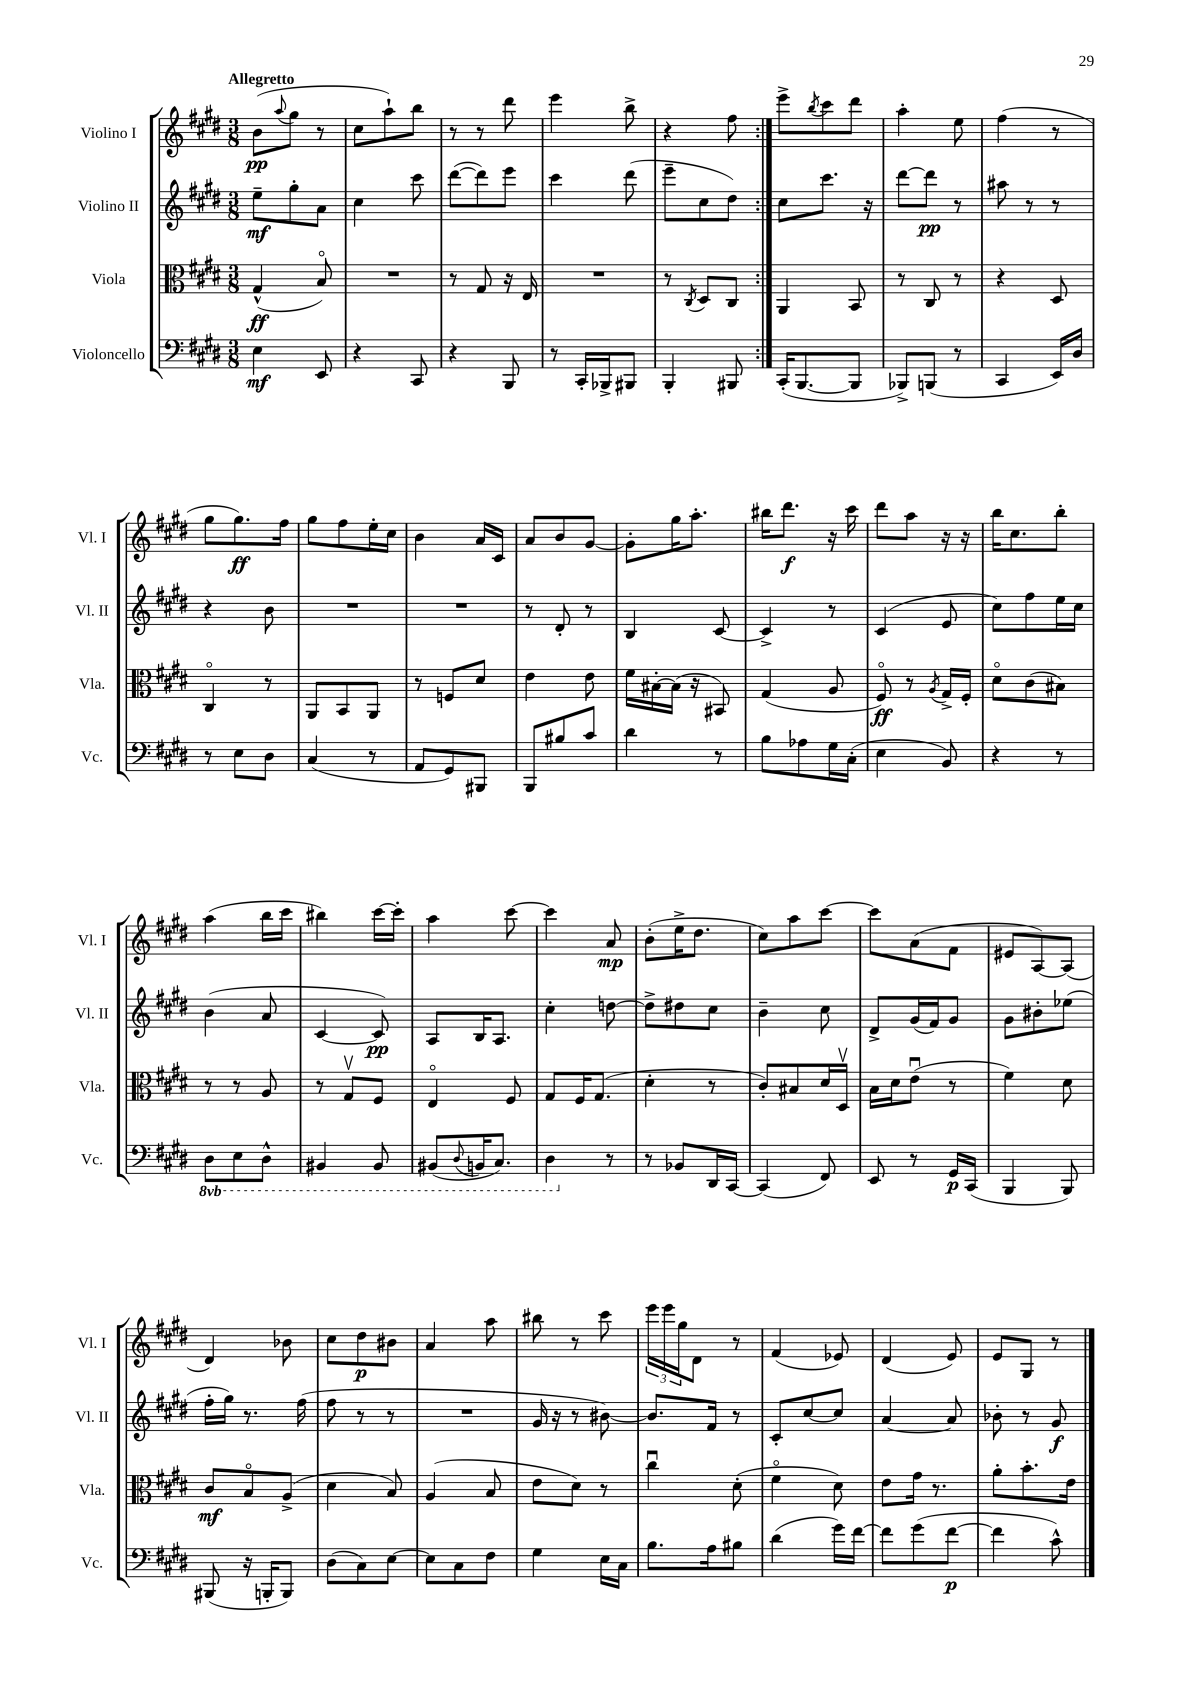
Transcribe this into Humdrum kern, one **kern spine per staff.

**kern	**dynam	**kern	**dynam	**kern	**dynam	**kern	**dynam
*part4	*part4	*part3	*part3	*part2	*part2	*part1	*part1
*staff4	*staff4	*staff3	*staff3	*staff2	*staff2	*staff1	*staff1
*I"Violoncello	*	*I"Viola	*	*I"Violino II	*	*I"Violino I	*
*I'Vc.	*	*I'Vla.	*	*I'Vl. II	*	*I'Vl. I	*
*clefF4	*	*clefC3	*	*clefG2	*	*clefG2	*
*k[f#c#g#d#]	*	*k[f#c#g#d#]	*	*k[f#c#g#d#]	*	*k[f#c#g#d#]	*
*M3/8	*	*M3/8	*	*M3/8	*	*M3/8	*
=1	=1	=1	=1	=1	=1	=1	=1
!	!	!	!	!	!	!LO:TX:a:B:t=Allegretto	!
4E\	mf	(4G#^^/	ff	8ee~\L	mf	(8b\L	pp
.	.	.	.	.	.	8qqaa/	.
.	.	.	.	8gg#'\	.	8gg#\J	.
8EE/	.	8B/)	.	8a\J	.	8r	.
=2	=2	=2	=2	=2	=2	=2	=2
4r	.	4.r	.	4cc#\	.	8cc#\L	.
.	.	.	.	.	.	8aa`\)	.
8CC#/	.	.	.	8ccc#\	.	8bb\J	.
=3	=3	=3	=3	=3	=3	=3	=3
4r	.	8r	.	([8ddd#\L	.	8r	.
.	.	8G#/	.	8ddd#\])	.	8r	.
8BBB/	.	16r	.	8eee\J	.	8ddd#\	.
.	.	16E/	.	.	.	.	.
=4	=4	=4	=4	=4	=4	=4	=4
8r	.	4.r	.	4ccc#\	.	4eee\	.
16CC#'/LL	.	.	.	.	.	.	.
16BBB-X^/J	.	.	.	.	.	.	.
8BBB#X/J	.	.	.	(8ddd#\	.	8bb^\	.
=5	=5	=5	=5	=5	=5	=5	=5
4BBB'/	.	8r	.	8eee~\L	.	4r	.
.	.	8qC#/	.	.	.	.	.
.	.	8D#/L	.	8cc#\	.	.	.
8BBB#X/	.	8C#/J	.	8dd#\J)	.	8ff#\	.
=6:|!	=6:|!	=6:|!	=6:|!	=6:|!	=6:|!	=6:|!	=6:|!
(16CC#'/KL	.	4AA/	.	8cc#\L	.	8eee^\L	.
[8.BBB/	.	.	.	.	.	.	.
.	.	.	.	.	.	8qbb/	.
.	.	.	.	8.ccc#\J	.	8ccc#\	.
8BBB/J]	.	8BB/	.	.	.	8ddd#\J	.
.	.	.	.	16r	.	.	.
=7	=7	=7	=7	=7	=7	=7	=7
8BBB-X^/L)	.	8r	.	[8ddd#\L	.	4aa'\	.
(8BBBn/J	.	8C#/	.	8ddd#\J]	pp	.	.
8r	.	8r	.	8r	.	8ee\	.
=8	=8	=8	=8	=8	=8	=8	=8
4CC#/	.	4r	.	8aa#X\	.	(4ff#\	.
.	.	.	.	8r	.	.	.
16EE/LL)	.	8D#/	.	8r	.	8r	.
16D#/JJ	.	.	.	.	.	.	.
!!LO:LB:g=z
=9	=9	=9	=9	=9	=9	=9	=9
8r	.	4C#/	.	4r	.	8gg#\L	.
8E\L	.	.	.	.	.	8.gg#\)	ff
8D#\J	.	8r	.	8b\	.	.	.
.	.	.	.	.	.	16ff#\Jk	.
=10	=10	=10	=10	=10	=10	=10	=10
(4C#/	.	8AA/L	.	4.r	.	8gg#\L	.
.	.	8BB/	.	.	.	8ff#\	.
8r	.	8AA/J	.	.	.	16ee'\L	.
.	.	.	.	.	.	16cc#\JJ	.
=11	=11	=11	=11	=11	=11	=11	=11
8AA/L	.	8r	.	4.r	.	4b\	.
8GG#/)	.	8Fn/L	.	.	.	.	.
8BBB#X/J	.	8d#/J	.	.	.	16a/LL	.
.	.	.	.	.	.	16c#/JJ	.
=12	=12	=12	=12	=12	=12	=12	=12
8BBB/L	.	4e\	.	8r	.	8a/L	.
8B#X/	.	.	.	8d#'/	.	8b/	.
8c#/J	.	8e\	.	8r	.	[8g#/J	.
=13	=13	=13	=13	=13	=13	=13	=13
4d#\	.	16f#\LL	.	4B/	.	8g#'\L]	.
.	.	[16B#X'\	.	.	.	.	.
.	.	(16B#\JJ]	.	.	.	16gg#\K	.
.	.	16r	.	.	.	8.aa'\J	.
8r	.	8BB#X/)	.	[8c#/	.	.	.
=14	=14	=14	=14	=14	=14	=14	=14
8B\L	.	(4G#/	.	4c#^/]	.	16bb#X\KL	.
.	.	.	.	.	.	8.ddd#\J	f
8A-X\	.	.	.	.	.	.	.
16G#\L	.	8A/	.	8r	.	16r	.
(16C#'\JJ	.	.	.	.	.	16ccc#\	.
=15	=15	=15	=15	=15	=15	=15	=15
4E\	.	8F#/)	ff	(4c#/	.	8ddd#\L	.
.	.	8r	.	.	.	8aa\J	.
.	.	8qA/	.	.	.	.	.
8BB/)	.	16G#^/LL	.	8e/	.	16r	.
.	.	16F#'/JJ	.	.	.	16r	.
=16	=16	=16	=16	=16	=16	=16	=16
4r	.	8d#\L	.	8cc#\L)	.	16bb\KL	.
.	.	.	.	.	.	8.cc#\	.
.	.	(8c#\	.	8ff#\	.	.	.
8r	.	8B#X\J)	.	16ee\L	.	8bb'\J	.
.	.	.	.	16cc#\JJ	.	.	.
!!LO:LB:g=z
=17	=17	=17	=17	=17	=17	=17	=17
*8ba	*	*	*	*	*	*	*
8DD#\L	.	8r	.	(4b\	.	(4aa\	.
8EE\	.	8r	.	.	.	.	.
8DD#^^\J	.	8A/	.	8a/	.	16bb\LL	.
.	.	.	.	.	.	16ccc#\JJ	.
=18	=18	=18	=18	=18	=18	=18	=18
4BBB#X/	.	8r	.	[4c#/	.	4bb#X\)	.
.	.	8G#v/L	.	.	.	.	.
8BBB#/	.	8F#/J	.	8c#/])	pp	[16ccc#\LL	.
.	.	.	.	.	.	16ccc#'\JJ]	.
=19	=19	=19	=19	=19	=19	=19	=19
(8BBB#X/L	.	4E/	.	8A/L	.	4aa\	.
8qqDD#/	.	.	.	.	.	.	.
16BBBn/K	.	.	.	16B/K	.	.	.
8.CC#/J)	.	.	.	8.A/J	.	.	.
.	.	8F#/	.	.	.	[8ccc#\	.
=20	=20	=20	=20	=20	=20	=20	=20
4DD#\	.	8G#/L	.	4cc#'\	.	4ccc#\]	.
.	.	16F#/K	.	.	.	.	.
.	.	(8.G#/J	.	.	.	.	.
*X8ba	*	*	*	*	*	*	*
8r	.	.	.	[8ddn\	.	8a/	mp
=21	=21	=21	=21	=21	=21	=21	=21
8r	.	4d#'\	.	8dd^\L]	.	(8b'\L	.
8BB-X/L	.	.	.	8dd#X\	.	16ee^\K	.
.	.	.	.	.	.	8.dd#\J	.
16DD#/L	.	8r	.	8cc#\J	.	.	.
[16CC#/JJ	.	.	.	.	.	.	.
=22	=22	=22	=22	=22	=22	=22	=22
(4CC#/]	.	8c#'/L)	.	4b~\	.	8cc#\L)	.
.	.	8B#X/	.	.	.	8aa\	.
8FF#/)	.	16d#/L	.	8cc#\	.	[8ccc#\J	.
.	.	16D#v/JJ	.	.	.	.	.
=23	=23	=23	=23	=23	=23	=23	=23
8EE/	.	16B\LL	.	8d#^/L	.	8ccc#\L]	.
.	.	16d#\J	.	.	.	.	.
8r	.	(8eu\J	.	(16g#/L	.	(8a\	.
.	.	.	.	16f#/J)	.	.	.
16GG#/LL	p	8r	.	8g#/J	.	8f#\J	.
(16CC#/JJ	.	.	.	.	.	.	.
=24	=24	=24	=24	=24	=24	=24	=24
4BBB/	.	4f#\)	.	8g#\L	.	8e#X/L	.
.	.	.	.	8b#X'\	.	[8A/)	.
8BBB/)	.	8d#\	.	(8ee-X\J	.	(8A/J]	.
!!LO:LB:g=z
=25	=25	=25	=25	=25	=25	=25	=25
(8BBB#X/	.	8c#/L	mf	16ff#'\LL	.	4d#/)	.
.	.	.	.	16gg#\JJ)	.	.	.
16r	.	8B/	.	8.r	.	.	.
16BBBn'/KL	.	.	.	.	.	.	.
8BBB/J)	.	(8A^/J	.	.	.	8b-X\	.
.	.	.	.	(16ff#\	.	.	.
=26	=26	=26	=26	=26	=26	=26	=26
(8D#\L	.	4d#\	.	8ff#\	.	8cc#\L	.
8C#\)	.	.	.	8r	.	8dd#\	p
[8E\J	.	8B/)	.	8r	.	8b#X\J	.
=27	=27	=27	=27	=27	=27	=27	=27
8E\L]	.	(4A/	.	4.r	.	4a/	.
8C#\	.	.	.	.	.	.	.
8F#\J	.	8B/	.	.	.	8aa\	.
=28	=28	=28	=28	=28	=28	=28	=28
4G#\	.	8e\L	.	16g#/	.	8bb#X\	.
.	.	.	.	16r	.	.	.
.	.	8d#\J)	.	8r	.	8r	.
16E\LL	.	8r	.	[8b#X\)	.	8ccc#\	.
16C#\JJ	.	.	.	.	.	.	.
=29	=29	=29	=29	=29	=29	=29	=29
8.B\L	.	4cc#u\	.	8.b#/L]	.	24eee\LL	.
.	.	.	.	.	.	24eee\	.
.	.	.	.	.	.	24gg#\J	.
.	.	.	.	.	.	8d#\J	.
16A\k	.	.	.	16f#/Jk	.	.	.
8B#X\J	.	(8d#'\	.	8r	.	8r	.
=30	=30	=30	=30	=30	=30	=30	=30
(4d#\	.	4f#\	.	8c#'/L	.	(4f#/	.
.	.	.	.	[8cc#/	.	.	.
16g#\LL)	.	8d#\)	.	8cc#/J]	.	8e-X/)	.
[16f#\JJ	.	.	.	.	.	.	.
=31	=31	=31	=31	=31	=31	=31	=31
8f#\L]	.	8e\L	.	[4a/	.	(4d#/	.
(8g#\	.	16g#\Jk	.	.	.	.	.
.	.	8.r	.	.	.	.	.
[8f#\J	p	.	.	8a/]	.	8e/)	.
=32	=32	=32	=32	=32	=32	=32	=32
4f#\]	.	8a'\L	.	8b-X'\	.	8e/L	.
.	.	8.b'\	.	8r	.	8G#/J	.
8c#^^\)	.	.	.	8g#/	f	8r	.
.	.	16e\Jk	.	.	.	.	.
==	==	==	==	==	==	==	==
*-	*-	*-	*-	*-	*-	*-	*-
